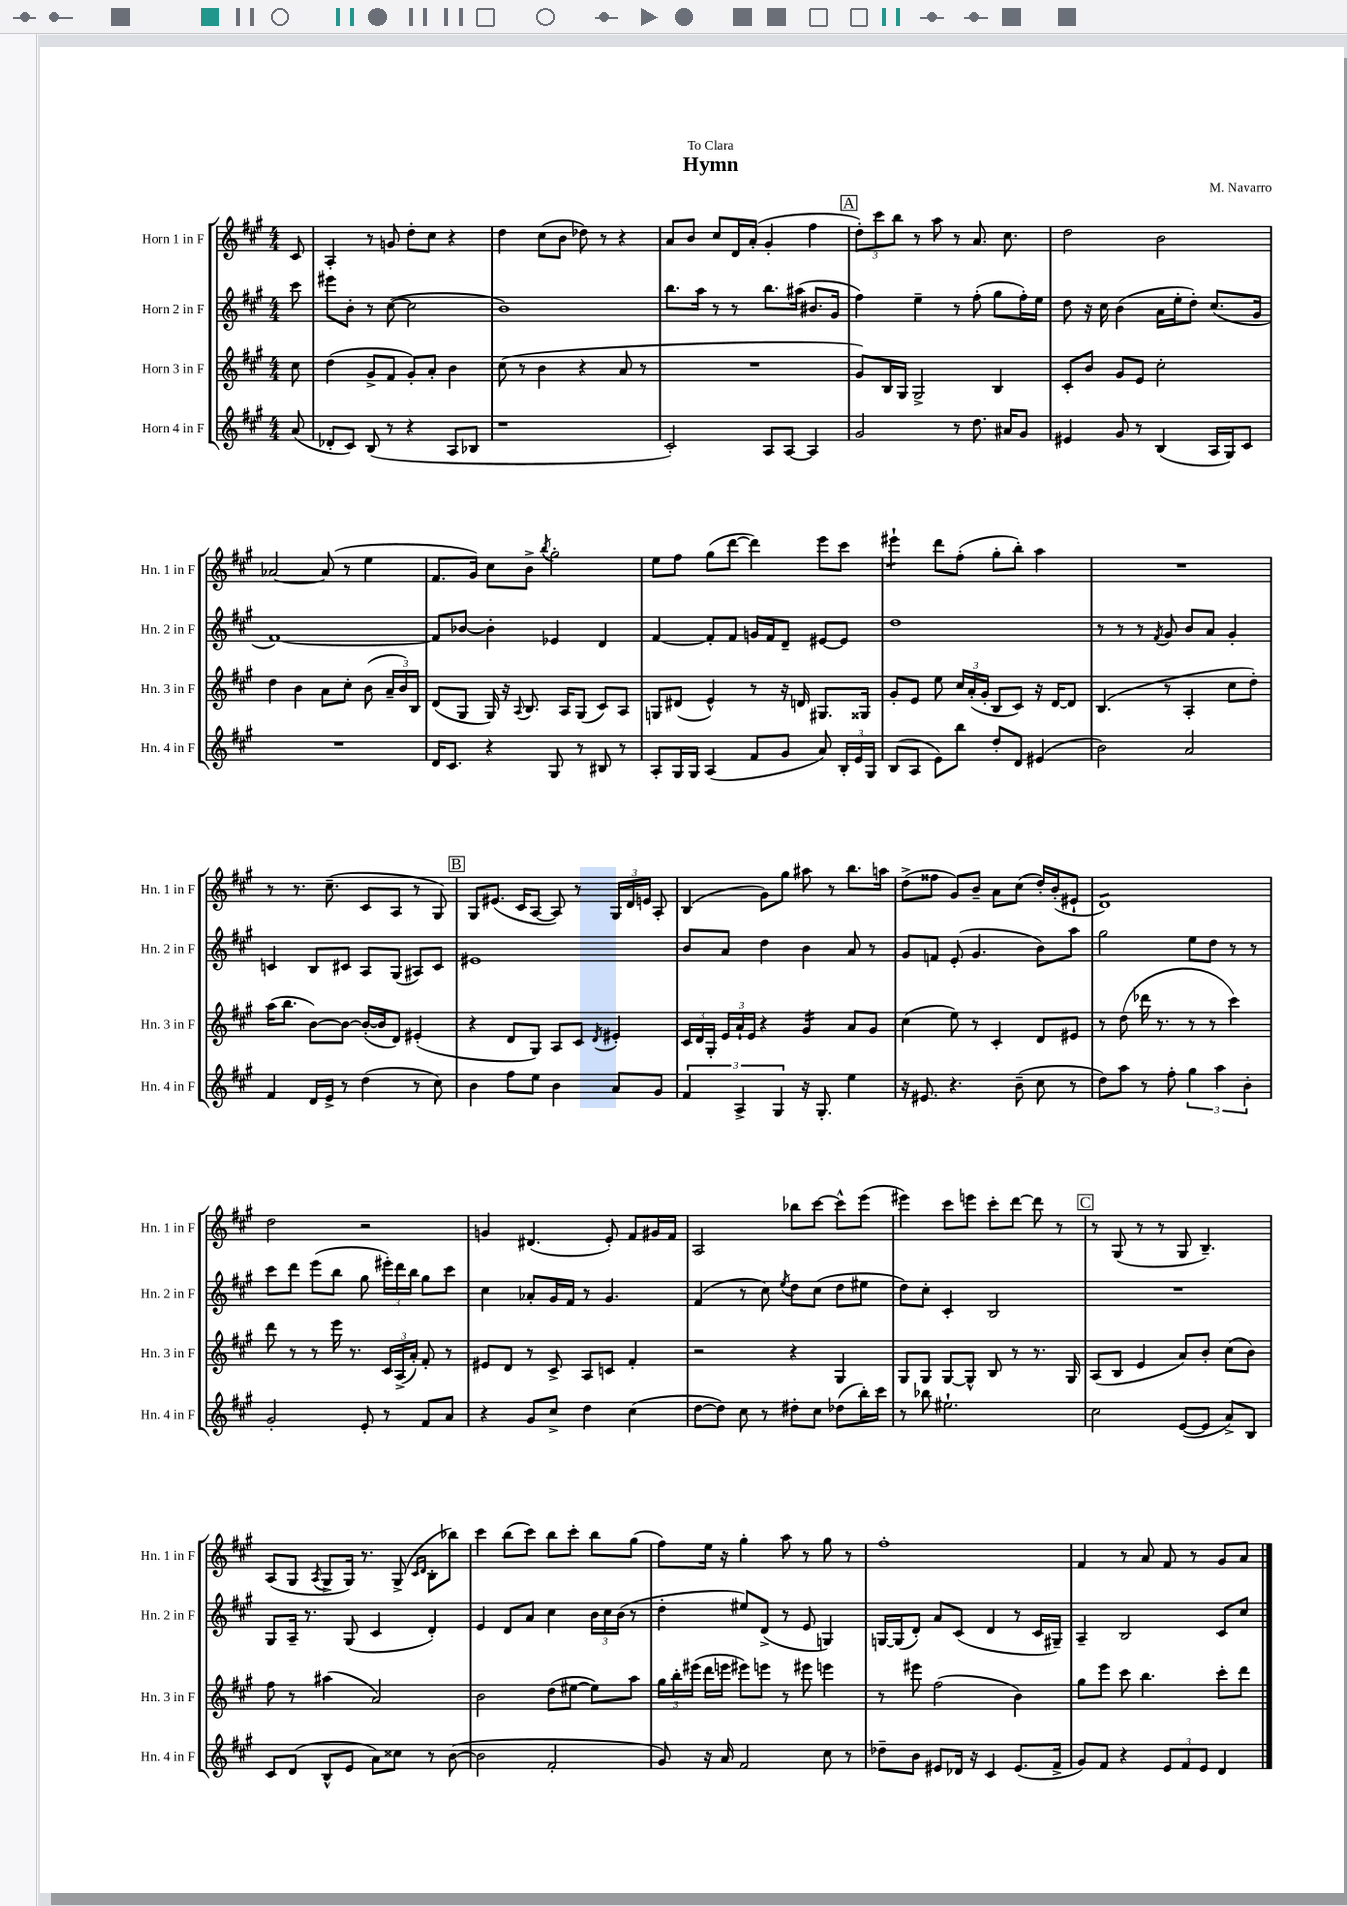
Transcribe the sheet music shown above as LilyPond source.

\header { title = "Hymn" composer = "M. Navarro" dedication = "To Clara" }
<<
\new StaffGroup <<
\new Staff = "s0" \with { instrumentName = "Horn 1 in F" shortInstrumentName = "Hn. 1 in F" } {
    \clef treble \key a \major \numericTimeSignature \time 4/4 \partial 8
    \autoBeamOff cis'8 |
    a4-. r8 g'8 d''8[-. cis''8] r4 |
    d''4 cis''8[( b'8] des''8) r8 r4 |
    a'8[ b'8] cis''8[ d'16 a'16]-.( gis'4-. fis''4 |
    \mark \markup { \box "A" } \tuplet 3/2 { d''8[-.) cis'''8 b''8] } r8 a''8 r8 a'8. cis''8. |
    d''2 b'2 |
    aes'2~ aes'8( r8 e''4 |
    fis'8.[ gis'16]) cis''8[ b'8]-> \acciaccatura { b''8 } gis''2-. |
    e''8[ fis''8] gis''8[( d'''8]~ d'''4) e'''8[ cis'''8] |
    eis'''4:8-! d'''8[ fis''8]-.( gis''8[-. b''8]-.) a''4 |
    R1 |
    r8 r8. cis''8.--( cis'8[ a8] r8 gis8) |
    \mark \markup { \box "B" } gis8[ eis'8.]( cis'16[ a8]~ a8) r8 \tuplet 3/2 { gis16[ d'16 e'16] } a8-. |
    b4( gis'8[) gis''8] ais''8 r8 b''8.[ a''16] |
    d''8[->( fisis''8] gis'8[) b'8]-- a'8[ cis''8]( d''16[-.) b'16-.( eis'8]-! |
    d'1:8) |
    d''2 r2 |
    g'4 dis'4.( e'8-.) fis'8[ gis'16 fis'16] |
    a2 bes''8[ cis'''8]~ cis'''8[-^ e'''8]( |
    eis'''4) cis'''8[ e'''8] cis'''8[-. d'''8]~ d'''8 r8 |
    \mark \markup { \box "C" } r8 gis8( r8 r8 gis8 b4.--) |
    a8[( gis8] \acciaccatura { a8 } gis8[-> gis16]) r8. gis8->( \grace { cis'16[ d'16] } b8[-. bes''8]) |
    cis'''4 b''8[( cis'''8]) b''8[ cis'''8]-. b''8[ gis''8]( |
    fis''8[) e''16] r16 gis''4-. a''8 r8 gis''8 r8 |
    fis''1-. |
    fis'4 r8 a'8 fis'8 r8 gis'8[ a'8] \bar "|." |
}
\new Staff = "s1" \with { instrumentName = "Horn 2 in F" shortInstrumentName = "Hn. 2 in F" } {
    \clef treble \key a \major \numericTimeSignature \time 4/4 \partial 8
    \autoBeamOff cis'''8 |
    eis'''8[ b'8]-. r8 cis''8~( cis''2 |
    b'1) |
    b''8.[ a''16] r8 r8 b''8.[ ais''16]( bis'8.[ gis'16] |
    \mark \markup { \box "A" } fis''4) e''4-- r8 fis''8-.( gis''8[ fis''16-.) e''16] |
    d''8 r16 cis''16 b'4( a'16[ e''16-. d''8]-.) cis''8.[( gis'16] |
    fis'1~) |
    fis'8[ bes'8]~ bes'4-. ees'4 d'4 |
    fis'4~ fis'8[-. fis'8] g'16[ fis'16 d'8]-- eis'8[~ eis'8] |
    d''1 |
    r8 r8 r8 \acciaccatura { fis'8 } gis'8 b'8[ a'8] gis'4-. |
    c'4 b8[ cis'8] a8[ gis8]( ais8[) cis'8] |
    \mark \markup { \box "B" } eis'1 |
    b'8[ a'8] d''4 b'4 a'8 r8 |
    gis'8[ f'8] e'8-.( gis'4. b'8[) a''8] |
    gis''2 e''8[ d''8] r8 r8 |
    cis'''8[ d'''8] e'''8[( b''8] gis''8 \tuplet 3/2 { eis'''16[-.) d'''16 b''16] } gis''8[ cis'''8] |
    cis''4 aes'8[-. gis'16 fis'16] r8 gis'4. |
    fis'4( r8 cis''8) \acciaccatura { e''8 } d''8[ cis''8]( d''8[ eis''8] |
    d''8[) cis''8]-. cis'4-. b2 |
    \mark \markup { \box "C" } R1 |
    gis8[ a16]-- r8. gis8( cis'4 d'4-.) |
    e'4 d'8[ a'8] cis''4 \tuplet 3/2 { b'16[ cis''16 b'16]( } r8 |
    d''4-. eis''8[) d'8]->( r8 e'8 g4) |
    g16[~ g16( d'8]-.) a'8[ cis'8]( d'4 r8 cis'16[ gis16]--) |
    a4-- b2 cis'8[ cis''8] \bar "|." |
}
\new Staff = "s2" \with { instrumentName = "Horn 3 in F" shortInstrumentName = "Hn. 3 in F" } {
    \clef treble \key a \major \numericTimeSignature \time 4/4 \partial 8
    \autoBeamOff cis''8 |
    d''4( gis'8[-> fis'8] gis'8[-.) a'8]-. b'4 |
    cis''8( r8 b'4 r4 a'8 r8 |
    R1 |
    \mark \markup { \box "A" } gis'8[) b16 gis16] gis2-> b4 |
    cis'8[-. b'8] gis'8[ e'8] cis''2-. |
    d''4 b'4 a'8[ cis''8]-. b'8( \tuplet 3/2 { a'16[-- b'16) b16] } |
    d'8[( gis8] gis16) r16 \appoggiatura { a8 } b8. a16[ gis8]( cis'8[) a8] |
    g8[ dis'8]( e'4-^) r8 r16 d'16 gis8.[ gisis16] |
    gis'8[-. e'8] e''8 \tuplet 3/2 { cis''16[ a'16-.( gis'16]-. } b8[ cis'8]) r16 d'16[~ d'8] |
    b4.( r8 a4-. cis''8[ d''8]-.) |
    a''16[( b''8.] b'8[~) b'8]~ b'16[~-.( b'16 d'8]) eis'4-.( |
    \mark \markup { \box "B" } r4 d'8[ gis8]) a8[ cis'8] \acciaccatura { d'8 } eis'4-. |
    \tuplet 3/2 { cis'16[ d'16 gis16]-. } \tuplet 3/2 { e'16[ a'16-! e'16] } r4 gis'4:16 a'8[ gis'8] |
    cis''4( e''8) r8 cis'4-. d'8[ eis'8] |
    r8 d''8( des'''16 r8. r8 r8 cis'''4) |
    d'''8 r8 r8 e'''16 r8. \tuplet 3/2 { cis'16[ a16->( a'16]-.) } fis'8-. r8 |
    eis'8[ d'8] r8 cis'8-> a8[ c'8] fis'4-. |
    r2 r4 gis4 |
    gis8[ gis8] gis8[~ gis8]-^ b8 r8 r8. gis16 |
    \mark \markup { \box "C" } a8[( b8] e'4 a'8[) b'8]-. cis''8[( b'8]) |
    fis''8 r8 ais''4( a'2) |
    b'2 d''8[( eis''8]~ eis''8[) a''8] |
    \tuplet 3/2 { gis''16[ b''16-. eis'''16]( } d'''16[ e'''16] eis'''8[) e'''8] r8 eis'''8 e'''4 |
    r8 eis'''8 fis''2( b'4) |
    gis''8[ e'''8] cis'''8 b''4. cis'''8[-. d'''8] \bar "|." |
}
\new Staff = "s3" \with { instrumentName = "Horn 4 in F" shortInstrumentName = "Hn. 4 in F" } {
    \clef treble \key a \major \numericTimeSignature \time 4/4 \partial 8
    \autoBeamOff a'8( |
    des'8[-. cis'8]) b8( r8 r4 a8[ bes8] |
    r1 |
    cis'2-.) a8[ a8]~ a4 |
    \mark \markup { \box "A" } gis'2 r8 d''8. ais'16[ gis'8] |
    eis'4 gis'8 r8 b4( a16[ gis16) cis'8] |
    R1 |
    d'16[ cis'8.] r4 gis8 r8 bis8 r8 |
    a8[-. gis16 gis16] a4( fis'8[ gis'8] a'8) \tuplet 3/2 { b16[-. e'16 gis16] } |
    b8[( a8] e'8[) b''8] d''8[-. d'8] eis'4( |
    b'2) a'2 |
    fis'4 d'16[ e'16]-> r8 d''4( r8 cis''8) |
    \mark \markup { \box "B" } b'4 fis''8[ e''8] b'4 a'8[ gis'8] |
    \tuplet 3/2 { fis'4 a4-> gis4 } r16 gis8.-. e''4 |
    r16 eis'8. r4. b'8--( cis''8 r8 |
    d''8[) a''8] r8 fis''8-. \tuplet 3/2 { gis''4 a''4 b'4-. } |
    gis'2-. e'8-. r8 fis'8[ a'8] |
    r4 gis'8[ cis''8]-> d''4 cis''4( |
    d''8[~ d''8]) cis''8 r8 dis''8[-. cis''8] des''8[( b''16-.) cis'''16] |
    r8 bes''8 eis''2.-! |
    \mark \markup { \box "C" } cis''2 e'8[~( e'8] a'8[->) b8] |
    cis'8[ d'8]( b8[-^ e'8] a'8[) cisis''8] r8 b'8~( |
    b'2 fis'2-. |
    gis'8) r16 a'16 fis'2 cis''8 r8 |
    des''8[-- b'8] eis'8[ des'16] r16 cis'4 eis'8.[( fis'16]-> |
    gis'8[) fis'8] r4 \tuplet 3/2 { e'8[ fis'8 e'8] } d'4 \bar "|." |
}
>>
>>
\layout { \context { \Score \remove "Bar_number_engraver" } }
